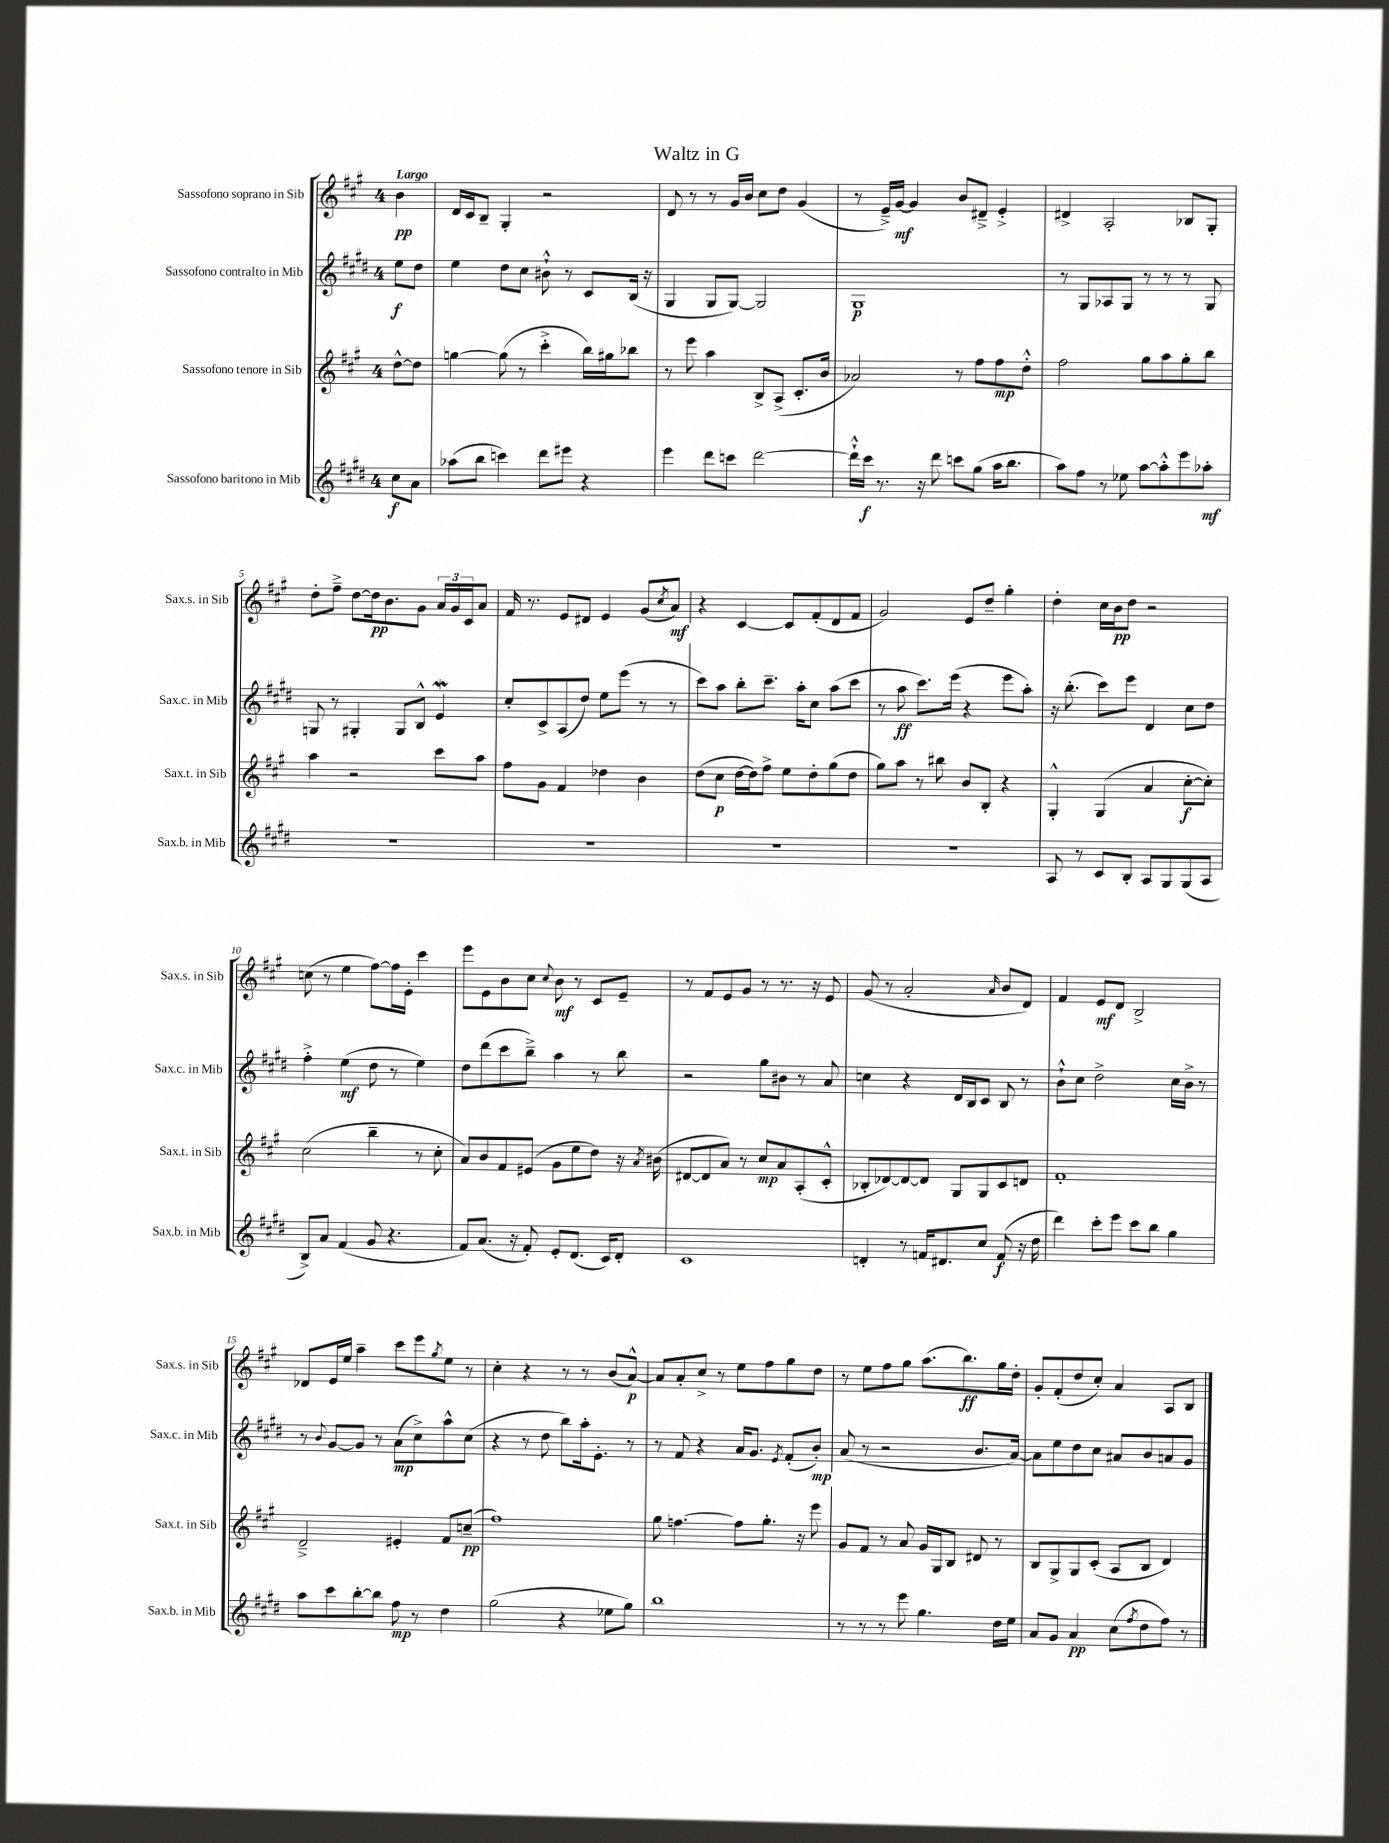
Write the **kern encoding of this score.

**kern	**kern	**kern	**kern
*staff4	*staff3	*staff2	*staff1
*clefG2	*clefG2	*clefG2	*clefG2
*k[f#c#g#d#]	*k[f#c#g#]	*k[f#c#g#d#]	*k[f#c#g#]
*M4/4	*M4/4	*M4/4	*M4/4
8cc#	[8dd^^	8ee	4b
8a	8dd]	8dd#	.
=	=	=	=
(8aa-	[4gg	4ee	16d
.	.	.	16c#
8bb	.	.	8B~
4ccc)	(8gg]	8dd#	4G#'
.	8r	8cc#	.
8ddd#	4ccc#'^	8b#`^^	2r
8eee#	.	8r	.
4r	16bb)	8c#	.
.	16gg#	.	.
.	8bb-	(16B	.
.	.	16r	.
=	=	=	=
4eee	8r	4G#	8d
.	8eee	.	8r
8ddd#	4aa	8G#	8r
8ccc	.	[8G#)	16g#
.	.	.	16b
[2ddd#	8B^	2G#]	8cc#
.	(8A^	.	8dd
.	8.c#'	.	(4g#
.	16b	.	.
=	=	=	=
16ddd#`^^]	2a-)	1G#	8r
16ccc#	.	.	.
8.r	.	.	16e~^)
.	.	.	[16g#
.	.	.	4g#]
16r	.	.	.
8ddd#	.	.	.
8ccc	8r	.	8b
(8gg#	8ff#	.	8d#~^
16aa	8ff#	.	4e'^
8.bb	.	.	.
.	8dd'^^	.	.
=	=	=	=
8aa)	2ff#	8r	4d#^
8ff#	.	8G#	.
8r	.	8A-	2A'
8ee-	.	8G#	.
[8aa	8gg#	8r	.
8aa'^^]	8aa	8r	.
8eee	8gg#'	8r	8B-
8aa-'	8bb	8G#	8G#'
=	=	=	=
1r	4aa	8G	8dd'
.	.	8r	8ff#~^
.	2r	4G#'	[8dd
.	.	.	16dd]
.	.	.	8.b
.	.	8G#	.
.	.	8B^^	8g#
.	8ccc#	4e	24a
.	.	.	24g#
.	.	.	24c#
.	8aa	.	8a
=	=	=	=
1r	8ff#	8cc#'	16f#
.	.	.	8.r
.	8g#	8c#^	.
.	4f#	(8A	8e
.	.	8dd#)	8d#
.	4dd-	8ee	4e
.	.	(8eee	.
.	4b	8r	(8g#
.	.	.	8qcc#
.	.	8r	8a)
=	=	=	=
1r	(8dd	8ccc#)	4r
.	8cc#	8aa	.
.	[16dd	8bb'	[4c#
.	16dd])	.	.
.	8ff#^	8.ccc#~	.
.	8ee	.	8c#]
.	.	16aa'	.
.	8dd'	8cc#	(8f#'
.	(8gg#	(8aa	8d
.	8dd	8ccc#	8f#
=	=	=	=
1r	8gg#)	8r	2g#)
.	8aa	8aa	.
.	8r	8.ccc#)	.
.	8bb#	.	.
.	.	(16eee	.
.	8b	4r	8e
.	8B'	.	8dd~
.	4r	8eee	4gg#'
.	.	8aa')	.
=	=	=	=
8A	4G#'^^	16r	4dd'
.	.	(8.bb'	.
8r	.	.	.
8c#	(4G#	8ccc#)	16cc#
.	.	.	16b
8B'	.	8eee	8dd
8A	4a	4d#	2r
8G#	.	.	.
(8G#	[8cc#'	8cc#	.
8A	8cc#'])	8dd#	.
=	=	=	=
8B^)	(2cc#	4ff#'^	(8cc
8a	.	.	8r
(4f#	.	(4ee	4ee
8g#	4bb~	8dd#	[8ff#)
4.r	.	8r	16ff#]
.	.	.	16e'
.	8r	4ee)	4ccc#
.	8cc#'	.	.
=	=	=	=
8f#)	8a)	8dd#	8eee
(8.a	8b	(8ddd#	8e
.	8f#	8ccc#	8b
16r	.	.	.
8f#')	(8e#	8bb~^)	8cc#
.	.	.	8qqcc#
8e'	8g#	4aa	8b
(8.d#	8ee	.	8r
.	8dd)	8r	8c#
16c#)	.	.	.
8d#'	16r	8bb	8e~
.	8qa	.	.
.	(16b#	.	.
=	=	=	=
1c#	[8d#	2r	8r
.	8d#]	.	8f#
.	8a)	.	8e
.	8r	.	8g#
.	8cc#	8gg#	8r
.	8a	8b#	8.r
.	(8A'	8r	.
.	.	.	16r
.	8c#'^^	8a	8e
=	=	=	=
4d'	8B-'	4cc	(8g#
.	[8d-)	.	8r
8r	8d-_	4r	2a'
16f	8d-]	.	.
8.d#	.	.	.
.	8G#	16d#	.
.	.	16B	.
8cc#	8G#	8c#	.
.	.	.	16qqa
(8f	8c#	8B	8b
16r	8d	8r	8d)
16dd#	.	.	.
=	=	=	=
4ddd#)	1f#'	8b`^^	4f#
.	.	8cc#	.
8ccc#'	.	2dd#^	8e
8eee	.	.	8d
8ccc#	.	.	2B^
8bb	.	.	.
4gg#	.	16cc#	.
.	.	16b^	.
.	.	8r	.
=	=	=	=
8aa	2d~^	8r	8d-
.	.	8qqb	.
8ccc#	.	[8g#	16e
.	.	.	16ee
[8bb'	.	8g#]	4aa~
8bb]	.	8r	.
8ff#	4e#'	(8a	8ccc#
8r	.	8cc#^)	8eee
.	.	.	8qgg#
4dd#	8f#	8aa^^	8ee
.	(8cc~	(8cc#	8r
=	=	=	=
(2gg#	1ff#)	4r	4cc#'
.	.	8r	4r
.	.	8dd#	.
4r	.	8bb)	8r
.	.	16aa'	8r
.	.	8.e'	.
8ee-	.	.	(8b
8gg#)	.	8r	[8a^^)
=	=	=	=
1bb	8gg#	8r	8a]
.	[4.ff	8f#	8a'
.	.	4r	8cc#^
.	.	.	8r
.	8ff]	16a	8ee
.	.	8.g#	.
.	8.gg#'	.	8ff#
.	.	8qe	.
.	.	(8f#'	8gg#
.	16r	.	.
.	8eee	8b')	8dd
=	=	=	=
8r	8g#	(8a	8r
8r	8f#	8r	8ee
8r	8r	2r	8ff#
8eee	8a	.	8gg#
4.gg#	16g#	.	(8.aa
.	16G#	.	.
.	8B	.	.
.	.	.	8.bb)
.	8d#	8.b	.
16dd#	8r	.	16gg#
16ee	.	[16a)	16dd'
=	=	=	=
8a	8B	8a]	8g#'
8g#	8G#^	8ee	(8f#'
4a	8G#	8dd#	8dd
.	(8c#'	8cc#	8cc#')
(8cc#	8A	8a#	4a
8qff#	.	.	.
8dd#	8B	8b	.
8ff#)	4d)	8a	8A
8r	.	8g#	8B
==	==	==	==
*-	*-	*-	*-
